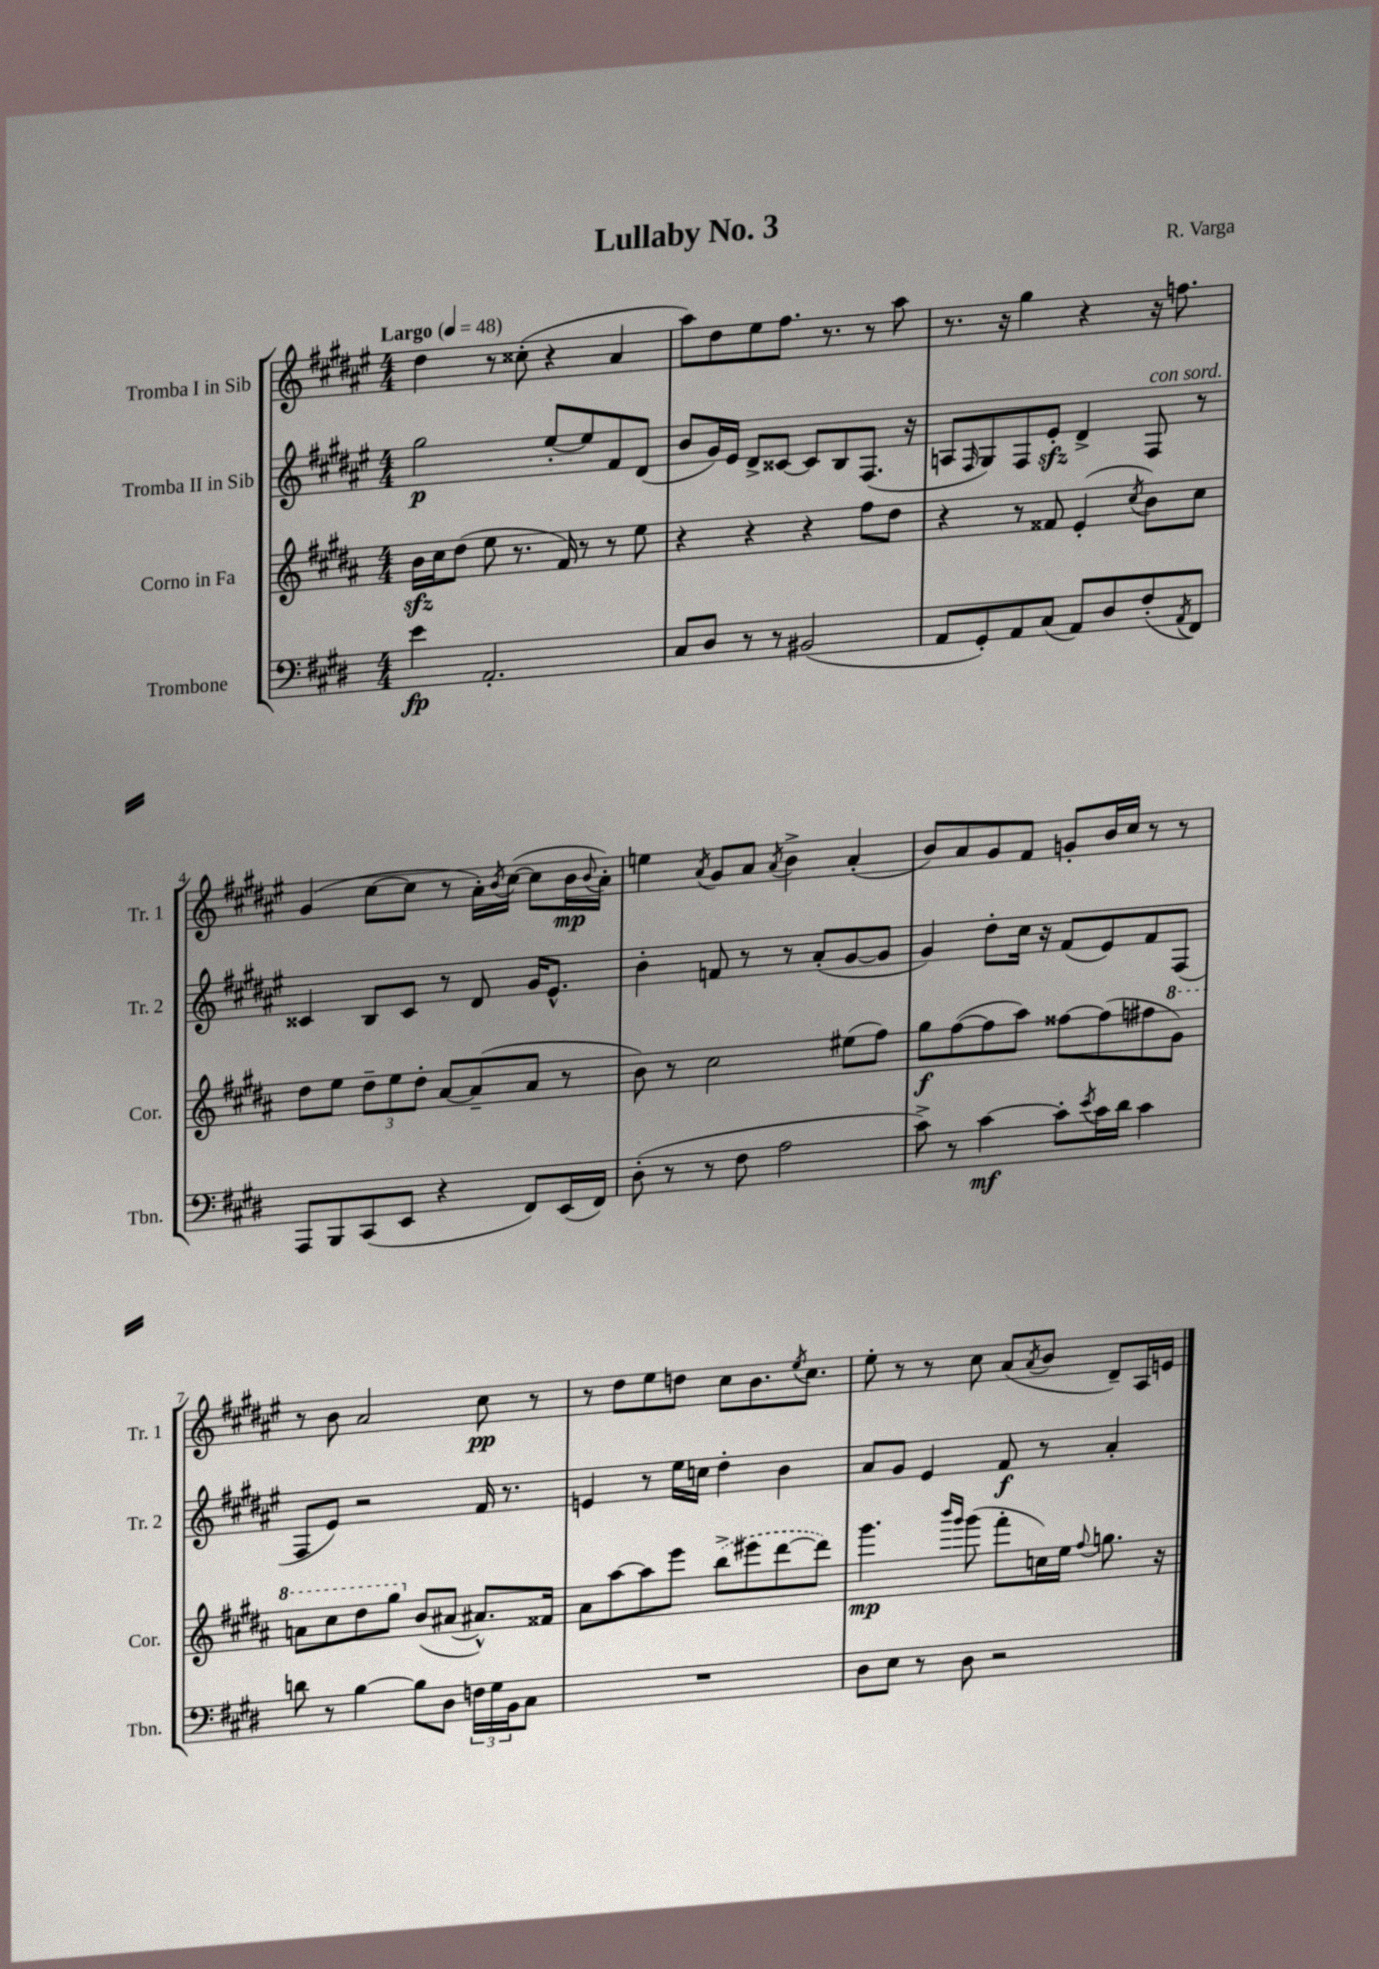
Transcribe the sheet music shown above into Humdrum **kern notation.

**kern	**kern	**kern	**kern
*staff4	*staff3	*staff2	*staff1
*clefF4	*clefG2	*clefG2	*clefG2
*k[f#c#g#d#]	*k[f#c#g#d#a#]	*k[f#c#g#d#a#e#]	*k[f#c#g#d#a#e#]
*M4/4	*M4/4	*M4/4	*M4/4
*MM48	*MM48	*MM48	*MM48
4e	16b	2gg#	4dd#
.	16cc#	.	.
.	(8dd#	.	.
2.AA'	8ee	.	8r
.	8.r	.	(8cc##'
.	.	[8ee#'	4r
.	16f#)	.	.
.	8r	8ee#]	.
.	8r	8f#	4a#
.	8ee	(8d#	.
=	=	=	=
8C#	4r	8b	8aa#)
8D#	.	16g#)	8dd#
.	.	16e#	.
8r	4r	8d#^	8ee#
8r	.	[8c##	8.ff#
(2BB#	4r	8c##]	.
.	.	.	8.r
.	.	8B	.
.	8ff#	(8.F#	8r
.	8dd#	.	8aa#
.	.	16r	.
=	=	=	=
8AA	4r	8A	8.r
.	.	16qqF#	.
8GG#')	.	8G#)	.
.	.	.	16r
8AA	8r	8F#	4gg#
(8C#	8f##	8e#'	.
8AA)	(4e'	4d#^	4r
8D#	.	.	.
.	8qcc#	.	.
(8F#'	8b)	8F#	16r
.	.	.	8.ff
8qAA	.	.	.
8FF#)	8cc#	8r	.
=	=	=	=
8AAA	8dd#	4c##	(4g#
8BBB	8ee	.	.
(8CC#	12dd#~	8B	[8cc#
.	12ee	.	.
8EE	.	8c##	8cc#]
.	12dd#'	.	.
4r	[8a#	8r	8r
.	(8a#~]	8d#	16a#')
.	.	.	8qb
.	.	.	([16cc#
8FF#)	8a#	16g#	8cc#]
.	.	8.e#^^	.
(16EE	8r	.	16b
.	.	.	8qqb
16FF#)	.	.	16a#')
=	=	=	=
(8D#'	8b)	4b'	4ee
8r	8r	.	.
.	.	.	8qa#
8r	2cc#	8f	8g#
8F#	.	8r	8a#
.	.	.	8qa#
2A	.	8r	4b^
.	.	(8a#'	.
.	(8ee#	[8g#	(4a#'
.	8ff#)	8g#]	.
=	=	=	=
8c#^)	8gg#	4g#)	8b)
8r	([8ff#	.	8a#
[4c#	8ff#]	8dd#'	8g#
.	8aa#)	16cc#	8f#
.	.	16r	.
8c#']	[8ff##	(8f#	8g'
8qe	.	.	.
16c#	(8ff##]	8e#)	16b
16d#	.	.	16cc#
4c#	8ff#	8f#	8r
.	8gg#)	(8F#	8r
=	=	=	=
8d	8aa	8F#	8r
8r	8ccc#	8e#)	8b
[4B	8ddd#	2r	2a#
.	8ggg#	.	.
8B]	(8b	.	.
8D#	[8a#	.	.
24F	8.a#^^])	16f#	8cc#
24G#	.	.	.
.	.	8.r	.
24BB	.	.	.
8C#	.	.	8r
.	16f##	.	.
=	=	=	=
1r	8a#	4e	8r
.	[8aa#	.	8dd#
.	8aa#]	8r	8ee#
.	8eee	16ee#	8dd
.	.	16cc	.
.	(8bb^	4dd#'	8cc#
.	8eee#	.	8.b
.	[8ddd#	4b	.
.	.	.	8qee#
.	.	.	8.cc#
.	8ddd#])	.	.
=	=	=	=
8D#	4.ggg#	8a#	8ee#'
8E	.	8g#	8r
8r	.	4e#	8r
.	16qqbbb	.	.
.	16qqggg#	.	.
8D#	(8ggg#	.	8cc#
2r	8fff#'	8f#	(8a#
.	.	.	8qa#
.	16cc)	8r	8b
.	16ee	.	.
.	8qqff#	.	.
.	8.gg	4a#'	8d#~)
.	.	.	16A#
.	16r	.	16e
==	==	==	==
*-	*-	*-	*-
